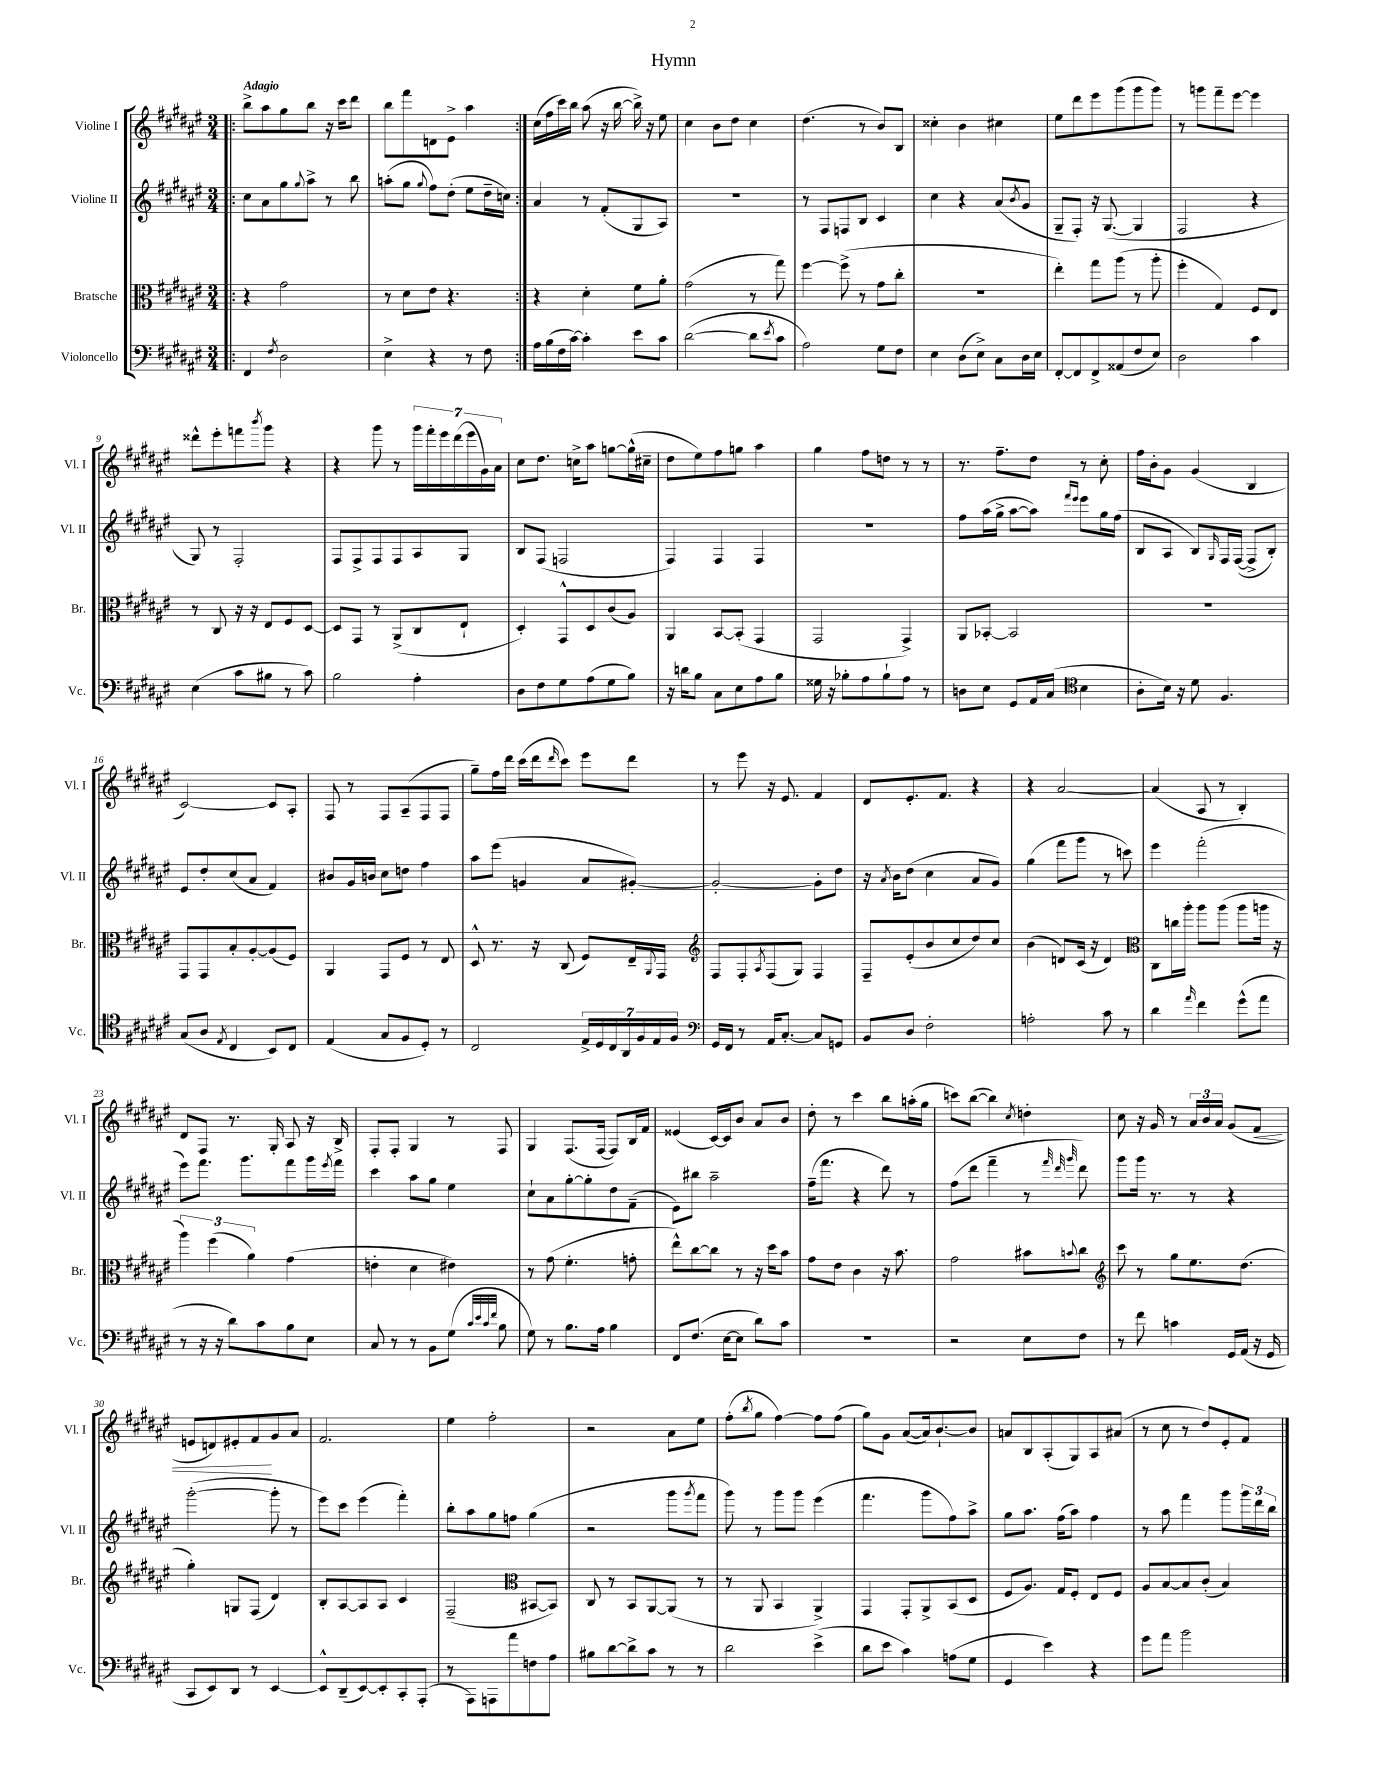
\header { title = "Hymn" }
<<
\new StaffGroup <<
\new Staff = "s0" \with { instrumentName = "Violine I" shortInstrumentName = "Vl. I" } {
    \clef treble \key fis \major \numericTimeSignature \time 3/4 \tempo "Adagio"
    \repeat volta 2 { \bar ".|:" b''8-> ais''8 gis''8 b''8 r16 cis'''16 dis'''8 |
    b''8 fis'''8 d'8 eis'8-> ais''4 | }
    cis''16( fis''16 cis'''16) b''16 ais''8( r16 b''16~ b''16->) r16 eis''8 |
    cis''4 b'8 dis''8 cis''4 |
    dis''4.( r8 b'8) b8 |
    cisis''4-. b'4 cis''4 |
    eis''8 dis'''8 eis'''8 gis'''8( gis'''8 gis'''8) |
    r8 g'''8 fis'''8-- eis'''8~ eis'''4 |
    disis'''8-^ eis'''8-. f'''8 \acciaccatura { b'''8 } gis'''8 r4 |
    r4 gis'''8 r8 \tuplet 7/4 { gis'''16 fis'''16-. eis'''16 dis'''16( eis'''16 gis'16) ais'16 } |
    cis''8 dis''8. c''16-> ais''8 g''8~ g''16-^( cis''16-- |
    dis''8 eis''8) fis''8 g''8 ais''4 |
    gis''4 fis''8 d''8 r8 r8 |
    r8. fis''8.-- dis''8 r8 cis''8-. |
    fis''16 b'16-. gis'8 gis'4( b4 |
    cis'2~) cis'8 ais8-. |
    fis8 r8 fis8 ais8--( fis8 fis8 |
    gis''8--) fis''16 dis'''16 cis'''16( dis'''16 \grace { dis'''16 } cis'''8) eis'''8 dis'''8 |
    r8 eis'''8 r16 eis'8. fis'4 |
    dis'8 eis'8.-. fis'8. r4 |
    r4 ais'2~ |
    ais'4( ais8 r8 b4-.) |
    dis'8 fis8 r8. gis16-. ais8 r16 b16-> |
    fis8-. fis8-. gis4 r8 fis8 |
    gis4 fis8.( fis16~ fis8) b16 fis'16 |
    eisis'4( cis'16~) cis'16 b'8 ais'8 b'8 |
    dis''8-. r8 cis'''4 b''8 a''16-.( gis''16 |
    c'''8) b''8~( b''4) \acciaccatura { cis''8 } d''4-. |
    cis''8 r16 gis'16 r8 \tuplet 3/2 { ais'16 b'16 ais'16 } gis'8( fis'8\< |
    e'8 d'8) eis'8-. fis'8\! gis'8 ais'8 |
    fis'2. |
    eis''4 fis''2-. |
    r2 ais'8 eis''8 |
    fis''8-.( \acciaccatura { b''8 } gis''8 fis''4~) fis''8 fis''8( |
    gis''8) gis'8 ais'8~( ais'16) b'8.~-! b'8 |
    a'8 b8 ais8-.( gis8) ais8 ais'8( |
    r8 cis''8 r8 dis''8) eis'8-. fis'8 \bar "|." |
}
\new Staff = "s1" \with { instrumentName = "Violine II" shortInstrumentName = "Vl. II" } {
    \clef treble \key fis \major \numericTimeSignature \time 3/4
    \repeat volta 2 { \bar ".|:" cis''8 ais'8 gis''8 \appoggiatura { gis''8 } ais''8-> r8 b''8 |
    a''8-.( gis''8 \appoggiatura { gis''8 } fis''8) dis''8-.( eis''8 dis''16-- c''16) | }
    ais'4 r8 fis'8-.( gis8 ais8) |
    R2. |
    r8 fis8 f8 b8 cis'4 |
    cis''4 r4 ais'8( \acciaccatura { b'8 } gis'8 |
    gis8-- fis8-.) r16 gis8.~( gis4 |
    fis2 r4 |
    gis8) r8 fis2-. |
    fis8 fis8-> fis8 fis8 ais8 gis8 |
    b8 fis8( f2 |
    fis4) fis4 fis4 |
    R2. |
    fis''8 ais''16( gis''16-> ais''8~ ais''8) \grace { fis'''16 eis'''16 } eis'''8 gis''16 fis''16( |
    b8 ais8 b8) \grace { gis16 } fis16 fis16~( fis8-> b8-.) |
    eis'8 dis''8-. cis''8( ais'8 fis'4) |
    bis'8 gis'16 b'16 cis''8 d''8 fis''4 |
    ais''8 eis'''8( g'4 ais'8 gis'8~-.) |
    gis'2~-. gis'8-. dis''8 |
    r16 \acciaccatura { ais'8 } b'16 dis''8( cis''4 ais'8 gis'8) |
    gis''4( fis'''8 gis'''8 r8 c'''8) |
    eis'''4 fis'''2-.( |
    eis'''8) fis'''8. gis'''8. fis'''8 gis'''16 \acciaccatura { eis'''8 } fis'''16 |
    cis'''4 ais''8 gis''8 eis''4 |
    cis''8-! ais'8 gis''8~-. gis''8-. dis''8 fis'8--( |
    eis'8) bis''8 ais''2-- |
    fis''16--( fis'''8. r4 dis'''8) r8 |
    fis''8( dis'''8 fis'''4-- r8 \grace { fis'''32 dis'''32 gis'''32 } dis'''8) |
    gis'''8 gis'''16 r8. r8 r4 |
    gis'''2~-.( gis'''8-. r8 |
    eis'''8) cis'''8 eis'''4( fis'''4-.) |
    b''8-. ais''8 gis''8 f''8 gis''4( |
    r2 gis'''8 \acciaccatura { gis'''8 } fis'''8 |
    gis'''8) r8 gis'''8 gis'''8 eis'''4( |
    fis'''4. gis'''8 fis''8) ais''8-> |
    gis''8 ais''8. fis''16( ais''8) fis''4 |
    r8 ais''8 fis'''4 gis'''8 \tuplet 3/2 { gis'''16 dis'''16 b''16 } \bar "|." |
}
\new Staff = "s2" \with { instrumentName = "Bratsche" shortInstrumentName = "Br." } {
    \clef alto \key fis \major \numericTimeSignature \time 3/4
    \repeat volta 2 { \bar ".|:" r4 gis'2 |
    r8 dis'8 eis'8 r4. | }
    r4 dis'4-. fis'8 ais'8-. |
    gis'2( r8 gis''8) |
    fis''4~ fis''8->( r8 gis'8 cis''8-. |
    R2. |
    eis''4-.) gis''8 ais''8( r8 ais''8-. |
    fis''4-. gis4) fis8 eis8 |
    r8 cis8 r16 r16 eis8 fis8 dis8~ |
    dis8 gis,8 r8 ais,8->( cis8 eis8-! |
    dis4-.) gis,8-^ dis8 cis'8( ais8) |
    ais,4 b,8~ b,8-.( gis,4 |
    gis,2 gis,4->) |
    ais,8 bes,8~-. bes,2 |
    R2. |
    gis,8 gis,8 b8-. ais8~-. ais8( fis8) |
    ais,4 gis,8 fis8 r8 eis8 |
    dis8-^ r8. r16 cis8( fis8) eis16-- \appoggiatura { ais,8 } gis,16 |
    \clef treble fis8 fis8-. \acciaccatura { ais8 } fis8( gis8) fis4 |
    fis8-- eis'8-.( b'8 cis''8 dis''8) cis''8 |
    b'4( d'8) cis'16( r16 d'4) |
    \clef alto cis8 c''16 ais''16-. ais''8 ais''8( ais''8 a''16 r16 |
    \tuplet 3/2 { ais''4) fis''4( ais'4) } gis'4( |
    e'4-. dis'4 eis'4) |
    r8 gis'8( fis'4.-. g'8-. |
    eis''8-^) cis''8~ cis''8 r8 r16 dis''16 b'8 |
    gis'8 eis'8 cis'4 r16 b'8. |
    gis'2 bis'8 \appoggiatura { b'8 } cis''8 |
    \clef treble cis'''8 r8 gis''8 eis''8. dis''8.( |
    gis''4-.) g8 fis8( dis'4) |
    b8-. ais8~ ais8 ais8 cis'4 |
    fis2--( \clef alto bis,8~ bis,8) |
    cis8 r8 b,8 ais,8~ ais,8( r8 |
    r8 ais,8 b,4 ais,4->) |
    gis,4 gis,8-. ais,8-> b,8( dis8 |
    fis8 ais8.) gis16 fis8-. eis8 fis8 |
    ais8 b8~ b8 cis'8-.( b4) \bar "|." |
}
\new Staff = "s3" \with { instrumentName = "Violoncello" shortInstrumentName = "Vc." } {
    \clef bass \key fis \major \numericTimeSignature \time 3/4
    \repeat volta 2 { \bar ".|:" fis,4 \acciaccatura { fis8 } dis2 |
    eis4-> r4 r8 fis8 | }
    ais16 b16( fis16 cis'16~) cis'4-. eis'8 cis'8 |
    dis'2~( dis'8 \acciaccatura { eis'8 } cis'8 |
    ais2) gis8 fis8 |
    eis4 dis8( eis8->) cis8 dis16 eis16 |
    fis,8~-. fis,8 fis,8-> aisis,8( fis8 eis8) |
    dis2 cis'4 |
    eis4( cis'8 bis8 r8 cis'8) |
    b2 ais4-. |
    dis8 fis8 gis8 ais8( gis8 b8) |
    r16 d'16 b8 cis8 eis8 ais8 b8 |
    gisis16 r16 bes8-. ais8 bes8-! ais8 r8 |
    d8 eis8 gis,8 ais,16 cis16( \clef tenor b4 |
    ais8-. b16) r16 dis'8 fis4. |
    gis8( ais8 \acciaccatura { eis8 } cis4 b,8) cis8 |
    eis4( gis8 fis8 dis8-.) r8 |
    cis2 \tuplet 7/4 { eis16-> dis16 cis16 ais,16 fis16 eis16 fis16 } |
    \clef bass gis,16 fis,16 r8 ais,16 cis8.~-. cis8 g,8 |
    b,8 dis8 fis2-. |
    a2-. cis'8 r8 |
    dis'4 \grace { ais'16 } fis'4 gis'8-^( ais'8 |
    r8 r16 r16 dis'8) cis'8 b8 eis8 |
    cis8 r8 r8 b,8 gis8( \grace { cis'32 eis'32 cis'32 fis'32 } b8 |
    gis8) r8 b8. ais16 b4 |
    fis,8 fis8.( eis16~ eis8 dis'8) cis'8 |
    R2. |
    r2 eis8 fis8 |
    r8 fis'8 c'4 gis,16 ais,16( r16 gis,16 |
    cis,8 eis,8) dis,8 r8 eis,4~ |
    eis,8-^ dis,8--( eis,8~) eis,8-. cis,8-. ais,,8-.( |
    r8 ais,,8) a,,8 ais'8 f8 ais8 |
    bis8 dis'8~ dis'8-> cis'8 r8 r8 |
    dis'2 eis'4->( |
    dis'8 eis'8 cis'4) a8( gis8 |
    gis,4 eis'4) r4 |
    gis'8 ais'8 b'2 \bar "|." |
}
>>
>>
